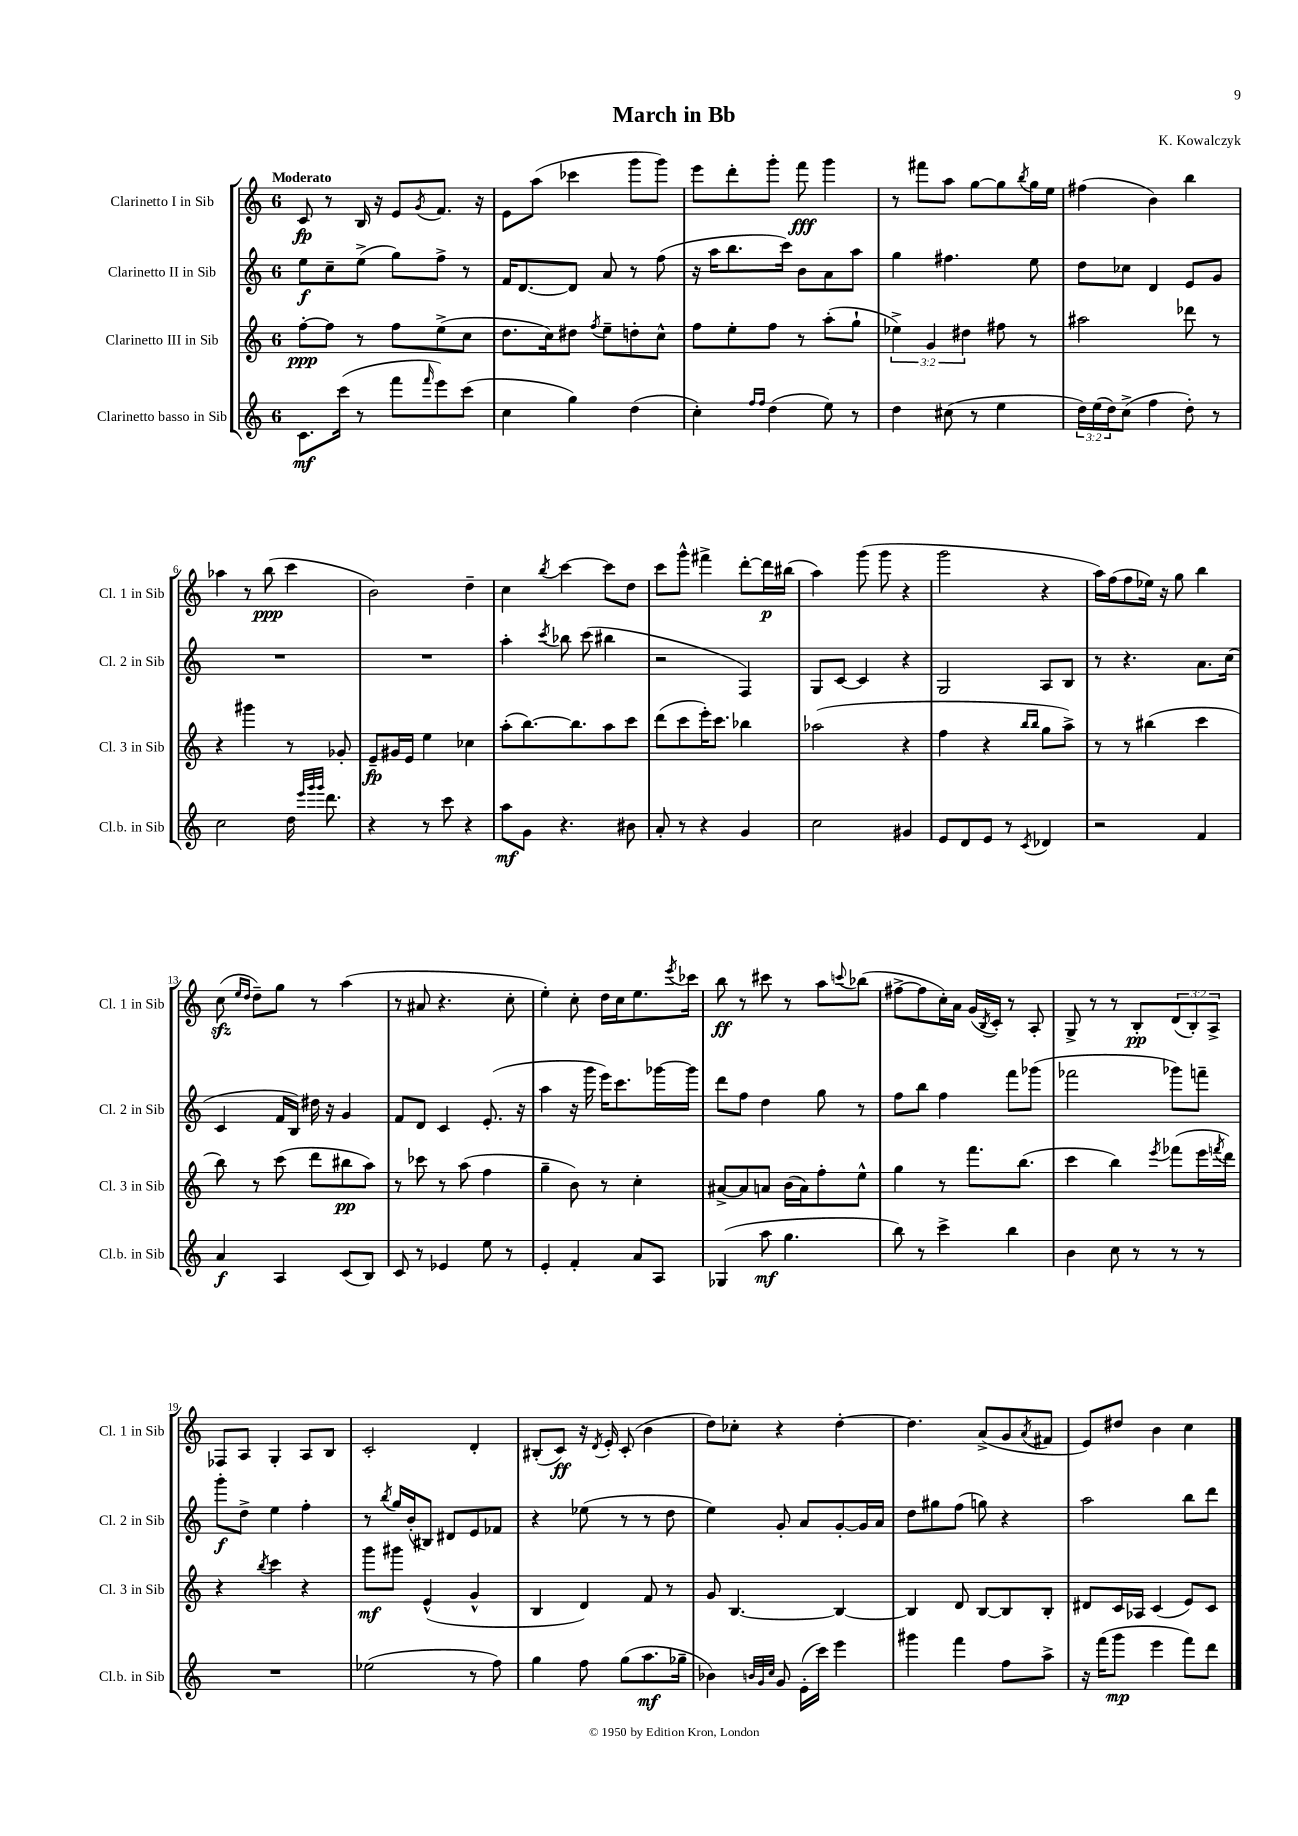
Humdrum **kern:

**kern	**dynam	**kern	**dynam	**kern	**dynam	**kern	**dynam
*part4	*part4	*part3	*part3	*part2	*part2	*part1	*part1
*staff4	*staff4	*staff3	*staff3	*staff2	*staff2	*staff1	*staff1
*I"Clarinetto basso in Sib	*	*I"Clarinetto III in Sib	*	*I"Clarinetto II in Sib	*	*I"Clarinetto I in Sib	*
*I'Cl.b. in Sib	*	*I'Cl. 3 in Sib	*	*I'Cl. 2 in Sib	*	*I'Cl. 1 in Sib	*
*clefG2	*	*clefG2	*	*clefG2	*	*clefG2	*
*k[]	*	*k[]	*	*k[]	*	*k[]	*
*M6/8	*	*M6/8	*	*M6/8	*	*M6/8	*
=1	=1	=1	=1	=1	=1	=1	=1
!	!	!	!	!	!	!LO:TX:a:B:t=Moderato	!
8.c\L	mf	[8ff'\L	ppp	8ee\L	f	8c/	fp
.	.	8ff\J]	.	8cc~\	.	8r	.
(16ccc\Jk	.	.	.	.	.	.	.
8r	.	8r	.	(8ee^\J	.	16B/	.
.	.	.	.	.	.	16r	.
8fff\L	.	8ff\L	.	8gg\L)	.	8e/L	.
16qqfff/	.	.	.	.	.	8qg/	.
8eee\)	.	(8ee^\	.	8ff^\J	.	8.f/J	.
(8ccc\J	.	8cc\J	.	8r	.	.	.
.	.	.	.	.	.	16r	.
=2	=2	=2	=2	=2	=2	=2	=2
4cc\	.	8.dd\L	.	16f/KL	.	8e\L	.
.	.	.	.	[8.d/	.	.	.
.	.	.	.	.	.	(8aa\J	.
.	.	16cc\k)	.	.	.	.	.
4gg\)	.	8dd#X\J	.	8d/J]	.	4ccc-X\	.
.	.	8qff/	.	.	.	.	.
.	.	8ee~\L	.	8a/	.	.	.
(4dd\	.	8ddn'\	.	8r	.	8ggg\L	.
.	.	8cc^^\J	.	(8ff\	.	8ggg\J)	.
=3	=3	=3	=3	=3	=3	=3	=3
4cc'\)	.	8ff\L	.	16r	.	8eee\L	.
.	.	.	.	16aa\KL	.	.	.
.	.	8ee'\	.	8.bb\	.	8ddd'\	.
16qqff/LL	.	.	.	.	.	.	.
16qqff/JJ	.	.	.	.	.	.	.
(4dd\	.	8ff\J	.	.	.	8ggg'\J	.
.	.	.	.	16ccc\Jk)	.	.	.
.	.	8r	.	8b\L	.	8fff\	fff
8ee\)	.	(8aa'\L	.	8a\	.	4ggg\	.
8r	.	8gg`\J	.	8aa\J	.	.	.
=4	=4	=4	=4	=4	=4	=4	=4
4dd\	.	6ee-X^\)	.	4gg\	.	8r	.
.	.	.	.	.	.	8fff#X\L	.
.	.	6g/	.	.	.	.	.
(8cc#X\	.	.	.	4.ff#X\	.	8aa\J	.
.	.	6dd#X\	.	.	.	.	.
8r	.	.	.	.	.	[8gg\L	.
4ee\	.	8ff#X\	.	.	.	8gg\]	.
.	.	.	.	.	.	8qbb/	.
.	.	8r	.	8ee\	.	16gg\L	.
.	.	.	.	.	.	16ee\JJ	.
=5	=5	=5	=5	=5	=5	=5	=5
24dd\LL)	.	2aa#X\	.	8dd\L	.	(4ff#X\	.
(24ee\	.	.	.	.	.	.	.
24dd\J)	.	.	.	.	.	.	.
(8cc^\J	.	.	.	8cc-X\J	.	.	.
4ff\	.	.	.	4d/	.	4b\)	.
8dd'\)	.	8ddd-X\	.	8e/L	.	4bb\	.
8r	.	8r	.	8g/J	.	.	.
!!LO:LB:g=z
=6	=6	=6	=6	=6	=6	=6	=6
2cc\	.	4r	.	2.r	.	4aa-X\	.
.	.	4ggg#X\	.	.	.	8r	.
.	.	.	.	.	.	(8bb\	ppp
16dd\	.	8r	.	.	.	4ccc\	.
32qqeee/LLL	.	.	.	.	.	.	.
32qqggg/	.	.	.	.	.	.	.
32qqggg/JJJ	.	.	.	.	.	.	.
8.ddd\	.	.	.	.	.	.	.
.	.	8g-X'/	.	.	.	.	.
=7	=7	=7	=7	=7	=7	=7	=7
4r	.	8e~/L	fp	2.r	.	2b\)	.
.	.	16g#X/L	.	.	.	.	.
.	.	16e/JJ	.	.	.	.	.
8r	.	4ee\	.	.	.	.	.
8ccc\	.	.	.	.	.	.	.
4r	.	4cc-X\	.	.	.	4dd~\	.
=8	=8	=8	=8	=8	=8	=8	=8
8aa\L	mf	(8aa'\L	.	4aa'\	.	4cc\	.
8g\J	.	[8.bb\)	.	.	.	.	.
.	.	.	.	8qccc/	.	8qbb/	.
4.r	.	.	.	8bb-X\	.	[4ccc\	.
.	.	8.bb\]	.	.	.	.	.
.	.	.	.	(8ccc\	.	.	.
.	.	8aa\	.	4bb#X\	.	8ccc\L]	.
8b#X\	.	8ccc\J	.	.	.	8dd\J	.
=9	=9	=9	=9	=9	=9	=9	=9
8a'/	.	(8ddd\L	.	2r	.	8ccc\L	.
8r	.	8ccc\	.	.	.	8ggg^^\J	.
4r	.	16eee'\K)	.	.	.	4fff#X^\	.
.	.	8.ccc\J	.	.	.	.	.
4g/	.	4bb-X\	.	4F/)	.	[8ddd'\L	.
.	.	.	.	.	.	16ddd\L]	p
.	.	.	.	.	.	(16bb#X\JJ	.
=10	=10	=10	=10	=10	=10	=10	=10
2cc\	.	(2aa-X\	.	8G/L	.	4aa\)	.
.	.	.	.	[8c/J	.	.	.
.	.	.	.	4c/]	.	(8ggg\	.
.	.	.	.	.	.	8ggg\	.
4g#X/	.	4r	.	4r	.	4r	.
=11	=11	=11	=11	=11	=11	=11	=11
8e/L	.	4ff\	.	2G/	.	2ggg\	.
8d/	.	.	.	.	.	.	.
8e/J	.	4r	.	.	.	.	.
8r	.	.	.	.	.	.	.
.	.	16qqbb/LL	.	.	.	.	.
8qc/	.	16qqbb/JJ	.	.	.	.	.
4d-X/	.	8gg\L	.	8A/L	.	4r	.
.	.	8aa^\J)	.	8B/J	.	.	.
=12	=12	=12	=12	=12	=12	=12	=12
2r	.	8r	.	8r	.	16aa\LL)	.
.	.	.	.	.	.	(16ff\J	.
.	.	8r	.	4.r	.	8ff\	.
.	.	(4bb#X\	.	.	.	16ee-X\Jk)	.
.	.	.	.	.	.	16r	.
.	.	.	.	.	.	8gg\	.
4f/	.	4ccc\	.	8.a\L	.	4bb\	.
.	.	.	.	(16cc\Jk	.	.	.
!!LO:LB:g=z
=13	=13	=13	=13	=13	=13	=13	=13
4a/	f	8bb\)	.	4c/	.	(8cczz\	.
.	.	.	.	.	.	16qqee/LL	.
.	.	.	.	.	.	16qqdd/JJ	.
.	.	8r	.	.	.	8dd~\L)	.
4A/	.	(8ccc\	.	16f/LL	.	8gg\J	.
.	.	.	.	16B/JJ)	.	.	.
.	.	8ddd\L	.	16dd#X\	.	8r	.
.	.	.	.	16r	.	.	.
(8c/L	.	8bb#X\	pp	4g/	.	(4aa\	.
8B/J)	.	8aa\J)	.	.	.	.	.
=14	=14	=14	=14	=14	=14	=14	=14
8c/	.	8r	.	8f/L	.	8r	.
8r	.	8ccc-X\	.	8d/J	.	8a#X/	.
4e-X/	.	8r	.	4c/	.	4.r	.
.	.	(8aa\	.	.	.	.	.
8ee\	.	4ff\	.	(8.e'/	.	.	.
8r	.	.	.	.	.	8cc'\	.
.	.	.	.	16r	.	.	.
=15	=15	=15	=15	=15	=15	=15	=15
4e'/	.	4gg~\	.	4aa\	.	4ee'\)	.
4f'/	.	8b\)	.	16r	.	8cc'\	.
.	.	.	.	16ggg\	.	.	.
.	.	8r	.	16eee\KL)	.	16dd\LL	.
.	.	.	.	8.ccc\	.	16cc\J	.
8a/L	.	4cc'\	.	.	.	8.ee\	.
8A/J	.	.	.	[16ggg-X\L	.	.	.
.	.	.	.	.	.	8qeee/	.
.	.	.	.	16ggg-\JJ]	.	16ccc-X\Jk	.
=16	=16	=16	=16	=16	=16	=16	=16
(4G-X/	.	[8a#X^/L	.	8ddd\L	.	8bb\	ff
.	.	8a#/]	.	8ff\J	.	8r	.
8aa\	mf	8an/J	.	4dd\	.	8ccc#X\	.
4.gg\	.	(16b\LL	.	.	.	8r	.
.	.	16a\J)	.	.	.	.	.
.	.	8ff'\	.	8gg\	.	8aa\L	.
.	.	.	.	.	.	8qqcccn/	.
.	.	8ee^^\J	.	8r	.	(8bb-X\J	.
=17	=17	=17	=17	=17	=17	=17	=17
8bb\)	.	4gg\	.	8ff\L	.	[8ff#X^\L	.
8r	.	.	.	8bb\J	.	8ff#\]	.
4ccc^\	.	8r	.	4ff\	.	16cc'\L)	.
.	.	.	.	.	.	16a\JJ	.
.	.	8.fff\L	.	.	.	(16g/LL	.
.	.	.	.	.	.	8qB/	.
.	.	.	.	.	.	16c'/JJ)	.
4bb\	.	.	.	8fff\L	.	8r	.
.	.	(8.bb\J	.	.	.	.	.
.	.	.	.	(8ggg-X\J	.	8A'/	.
=18	=18	=18	=18	=18	=18	=18	=18
4b\	.	4ccc\	.	2fff-X\	.	8G^/	.
.	.	.	.	.	.	8r	.
8cc\	.	4bb\)	.	.	.	8r	.
8r	.	.	.	.	.	8B'/L	pp
.	.	8qeee/	.	.	.	.	.
8r	.	(8fff-X\L	.	8ggg-X\L)	.	(12d/	.
.	.	.	.	.	.	12B'/)	.
8r	.	16eee\L	.	8fffn~\J	.	.	.
.	.	.	.	.	.	12A^/J	.
.	.	8qfffn/	.	.	.	.	.
.	.	16ddd\JJ)	.	.	.	.	.
!!LO:LB:g=z
=19	=19	=19	=19	=19	=19	=19	=19
2.r	.	4r	.	8ggg'\L	f	8F-X/L	.
.	.	.	.	8dd^\J	.	8A/J	.
.	.	8qbb/	.	.	.	.	.
.	.	4ccc\	.	4ee\	.	4G'/	.
.	.	4r	.	4ff'\	.	8A/L	.
.	.	.	.	.	.	8B/J	.
=20	=20	=20	=20	=20	=20	=20	=20
(2ee-X\	.	8ggg\L	mf	8r	.	2c'/	.
.	.	.	.	8qbb/	.	.	.
.	.	8ggg#X\J	.	16gg/LL	.	.	.
.	.	.	.	(16b'/J	.	.	.
.	.	(4e^^/	.	8B#X/J)	.	.	.
.	.	.	.	8d#X/L	.	.	.
8r	.	4g^^/	.	8e/	.	4d'/	.
8ff\)	.	.	.	8f-X/J	.	.	.
=21	=21	=21	=21	=21	=21	=21	=21
4gg\	.	4B/	.	4r	.	(8B#X'/L	.
.	.	.	.	.	.	8c/J)	ff
8ff\	.	4d/)	.	(8ee-X\	.	16r	.
.	.	.	.	.	.	8qd/	.
.	.	.	.	.	.	16e'/	.
(8gg\L	.	.	.	8r	.	(8c'/	.
8.aa\	mf	8f/	.	8r	.	4b\	.
.	.	8r	.	8dd\	.	.	.
16gg-X~\Jk	.	.	.	.	.	.	.
=22	=22	=22	=22	=22	=22	=22	=22
4b-X\)	.	8g/	.	4ee\)	.	8dd\L)	.
.	.	[4.B/	.	.	.	8cc-X'\J	.
32qqbn/LLL	.	.	.	.	.	.	.
32qqg/	.	.	.	.	.	.	.
32qqcc/JJJ	.	.	.	.	.	.	.
8g/	.	.	.	8g'/	.	4r	.
(16e'\LL	.	.	.	8a/L	.	.	.
16ccc\JJ)	.	.	.	.	.	.	.
4eee\	.	4B/_	.	[8g'/	.	[4dd'\	.
.	.	.	.	16g/L]	.	.	.
.	.	.	.	16a/JJ	.	.	.
=23	=23	=23	=23	=23	=23	=23	=23
4ggg#X\	.	4B/]	.	8dd\L	.	4.dd\]	.
.	.	.	.	8gg#X\	.	.	.
4fff\	.	8d/	.	(8ff\J	.	.	.
.	.	[8B/L	.	8ggn\)	.	(8a^/L	.
8ff\L	.	8B/]	.	4r	.	8g/	.
.	.	.	.	.	.	8qa/	.
8aa^\J	.	8B'/J	.	.	.	8f#X/J	.
=24	=24	=24	=24	=24	=24	=24	=24
16r	.	8d#X/L	.	2aa\	.	8e/L)	.
(16fff\KL	.	.	.	.	.	.	.
8ggg\J	mp	16c/L	.	.	.	8dd#X/J	.
.	.	16A-X/JJ	.	.	.	.	.
4eee\	.	(4c/	.	.	.	4b\	.
8fff\L)	.	8e/L)	.	8bb\L	.	4cc\	.
8ddd\J	.	8c/J	.	8ddd\J	.	.	.
==	==	==	==	==	==	==	==
*-	*-	*-	*-	*-	*-	*-	*-
